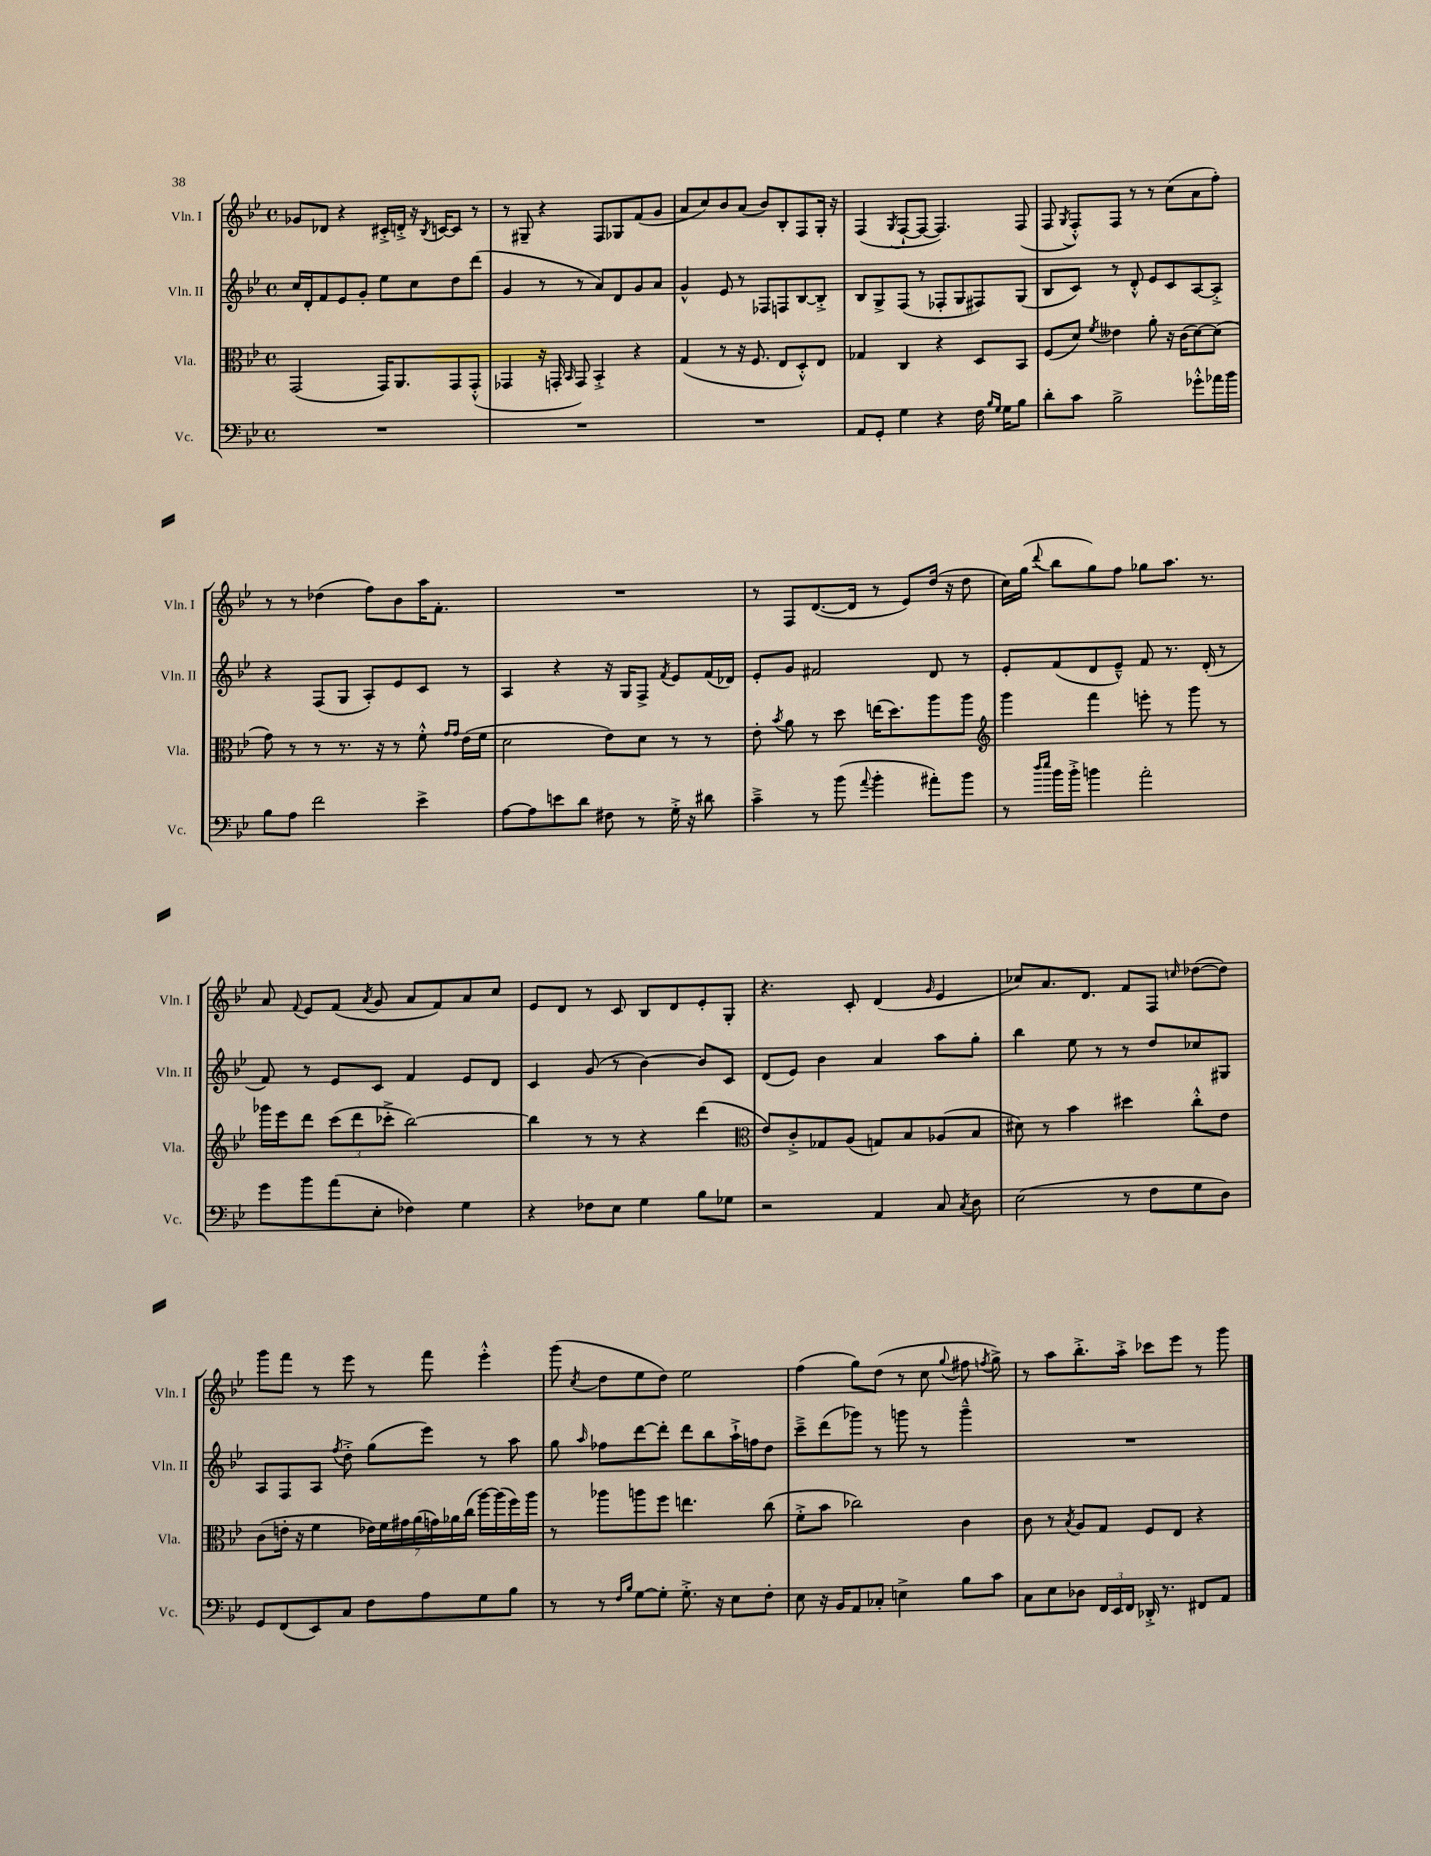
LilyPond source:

<<
\new StaffGroup <<
\new Staff = "s0" \with { instrumentName = "Vln. I" shortInstrumentName = "Vln. I" } {
    \clef treble \key bes \major \defaultTimeSignature \time 4/4
    \autoBeamOff ges'8[ des'8] r4 cis'16[-.-> d'16]-.-> r16 \acciaccatura { bes8 } c'16[~ c'8] r8 |
    r8 gis8-- r4 f8[ ges8 f'8( g'8] |
    a'8[ c''8) bes'8 a'8]( bes'8[) bes8-. f8 g16]-. r16 |
    f4( \acciaccatura { g8 } f8[~-! f8]~ f4.) f8( |
    f8 \acciaccatura { g8 } f8[-.-^) f8] r8 r8 c''8[( a'8 f''8]-.) |
    r8 r8 des''4( f''8[) bes'8 a''16 f'8.]-. |
    R1 |
    r8 f8[ d'8.~( d'16] r8 ees'8[) d''16]( r16 d''8 |
    c''16[) g''16]( \appoggiatura { d'''8 } bes''8[ g''8) f''8] ges''8[ a''8.] r8. |
    a'8 \appoggiatura { f'8 } ees'8[ f'8]( \acciaccatura { a'8 } g'8 a'8[ f'8) a'8 c''8] |
    ees'8[ d'8] r8 c'8 bes8[ d'8 ees'8-. g8]-. |
    r4. c'8-. d'4( \grace { g'16 } ees'4 |
    ces''8[) a'8. d'8.] f'8[ f8] \grace { c''16 } des''8[~( des''8]) |
    g'''8[ f'''8] r8 ees'''8 r8 f'''8 ees'''4-.-^ |
    g'''8( \acciaccatura { c''8 } d''8[ ees''8 d''8]) ees''2 |
    f''4( g''8[) d''8]( r8 c''8 \appoggiatura { g''8 } fis''8 \acciaccatura { f''8 } g''8->) |
    r8 a''8[ bes''8.-.-> a''16]-.-> ces'''8[ ees'''8] r8 g'''8 \bar "|." |
}
\new Staff = "s1" \with { instrumentName = "Vln. II" shortInstrumentName = "Vln. II" } {
    \clef treble \key bes \major \defaultTimeSignature \time 4/4
    \autoBeamOff c''16[ d'16-. f'8 ees'8 g'8]-. ees''8[ c''8 d''8 d'''8]( |
    g'4 r8 r8 a'8[) d'8 g'8 a'8] |
    g'4-^ ees'8 r8 fes8[ f8 bes8~ bes8]-.-> |
    bes8[ g8-> f8]( r8 fes8[-. g8 fis8) g8]( |
    bes8[ c'8]) r8 d'8-.-^ ees'8[ c'8 a8~ a8]-.-> |
    r4 f8[( g8] a8[-.) ees'8 c'8] r8 |
    a4 r4 r16 g16[ f8]-> \acciaccatura { f'8 } ees'8[ f'16( des'16]) |
    ees'8[-. g'8] fis'2 d'8 r8 |
    ees'8[-. f'8( d'8 ees'8]---^) f'8 r8. d'16-.( r8 |
    f'8) r8 ees'8[ c'8] f'4 ees'8[ d'8] |
    c'4 g'8( r8 bes'4~) bes'8[ c'8] |
    d'8[( ees'8]) bes'4 a'4 a''8[ g''8]-. |
    bes''4 ees''8 r8 r8 d''8[ ces''8 gis8] |
    a8[ f8 a8] \acciaccatura { f''8 } d''8-.-> g''8[( ees'''8]) r8 a''8 |
    g''8 \grace { a''16 } fes''8[ d'''8~ d'''8]-. d'''8[ bes''8 a''16-!-> f''16 d''8] |
    c'''8[---> d'''8( ges'''8]) r8 g'''8 r8 g'''4---^ |
    R1 \bar "|." |
}
\new Staff = "s2" \with { instrumentName = "Vla." shortInstrumentName = "Vla." } {
    \clef alto \key bes \major \defaultTimeSignature \time 4/4
    \autoBeamOff g,2( g,16[) a,8. g,8 g,8]-.-^( |
    ges,4 r16 g,16-. \grace { bes,16 } g,8) bes,4-.-> r4 |
    g4( r8 r16 f8. ees8[ d8-.-^) ees8] |
    ges4 c4 r4 d8[ bes,8] |
    f8[( d'8]) \acciaccatura { f'8 } eeses'4 a'8-. r16 c'16[( d'8~) d'8]( |
    g'8) r8 r8 r8. r16 r8 f'8-.-^ \grace { g'16[ g'16] } ees'16[( f'16] |
    d'2 ees'8[) d'8] r8 r8 |
    ees'8-. \acciaccatura { bes'8 } a'8 r8 d''8 e''16[( d''8.) a''8 a''8] |
    \clef treble g'''4 f'''4 e'''8-. r8 g'''8 r8 |
    ges'''16[ ees'''16 d'''8] \tuplet 3/2 { c'''8[( d'''8 ces'''8]-.-> } bes''2~) |
    bes''4 r8 r8 r4 d'''4( |
    \clef alto ees'8[) c'8-.-> ges8 a8]( g8[) bes8 aes8( bes8] |
    dis'8) r8 bes'4 dis''4 c''8[-.-^ ees'8] |
    c'8[( e'16]-. r16 f'4 \tuplet 7/4 { ees'16[) f'16 gis'16 a'16( g'16) aes'16 c''16]( } a''16[~) a''16( f''16) a''16] |
    r8 aes''8[ a''8 f''8] e''4. c''8( |
    f'8[-.-> bes'8] ces''2) c'4 |
    c'8 r8 \acciaccatura { bes8 } a8[ g8] f8[ ees8] r4 \bar "|." |
}
\new Staff = "s3" \with { instrumentName = "Vc." shortInstrumentName = "Vc." } {
    \clef bass \key bes \major \defaultTimeSignature \time 4/4
    \autoBeamOff R1 |
    R1 |
    R1 |
    a,8[ g,8]-. g4 r4 f16 \grace { bes16[ g16] } g16[ bes8] |
    d'8[-. c'8] bes2-> ges'8[-.-^ aes'16 bes'16] |
    bes8[ a8] f'2 ees'4-> |
    a8[~ a8 e'8 d'8] fis8 r8 g16-.-> r16 dis'8 |
    c'4---> r8 bes'8( \appoggiatura { a'8 } bes'4-. ais'8[-.) bes'8] |
    r8 \grace { d''16[ ees''16] } bes'16[ bes'16]-.-> b'4 a'2-. |
    g'8[ bes'8 a'8( ees8]-. fes4) g4 |
    r4 fes8[ ees8] g4 bes8[ ges8] |
    r2 a,4 c8 \acciaccatura { c8 } d8 |
    ees2( r8 f8[ g8 d8]) |
    g,8[ f,8( ees,8) c8] f8[ a8 g8 bes8] |
    r8 r8 \grace { f16[ bes16] } g8[~ g8]-. g8.-.-> r16 ees8[ f8]-. |
    ees8 r16 bes,16[ a,8 ces8]-. e4-> bes8[ c'8] |
    c8[ ees8 des8] \tuplet 3/2 { f,16[ ees,16 f,16] } des,16-.-> r8. fis,8[ a,8] \bar "|." |
}
>>
>>
\layout { \context { \Score \remove "Bar_number_engraver" } }
